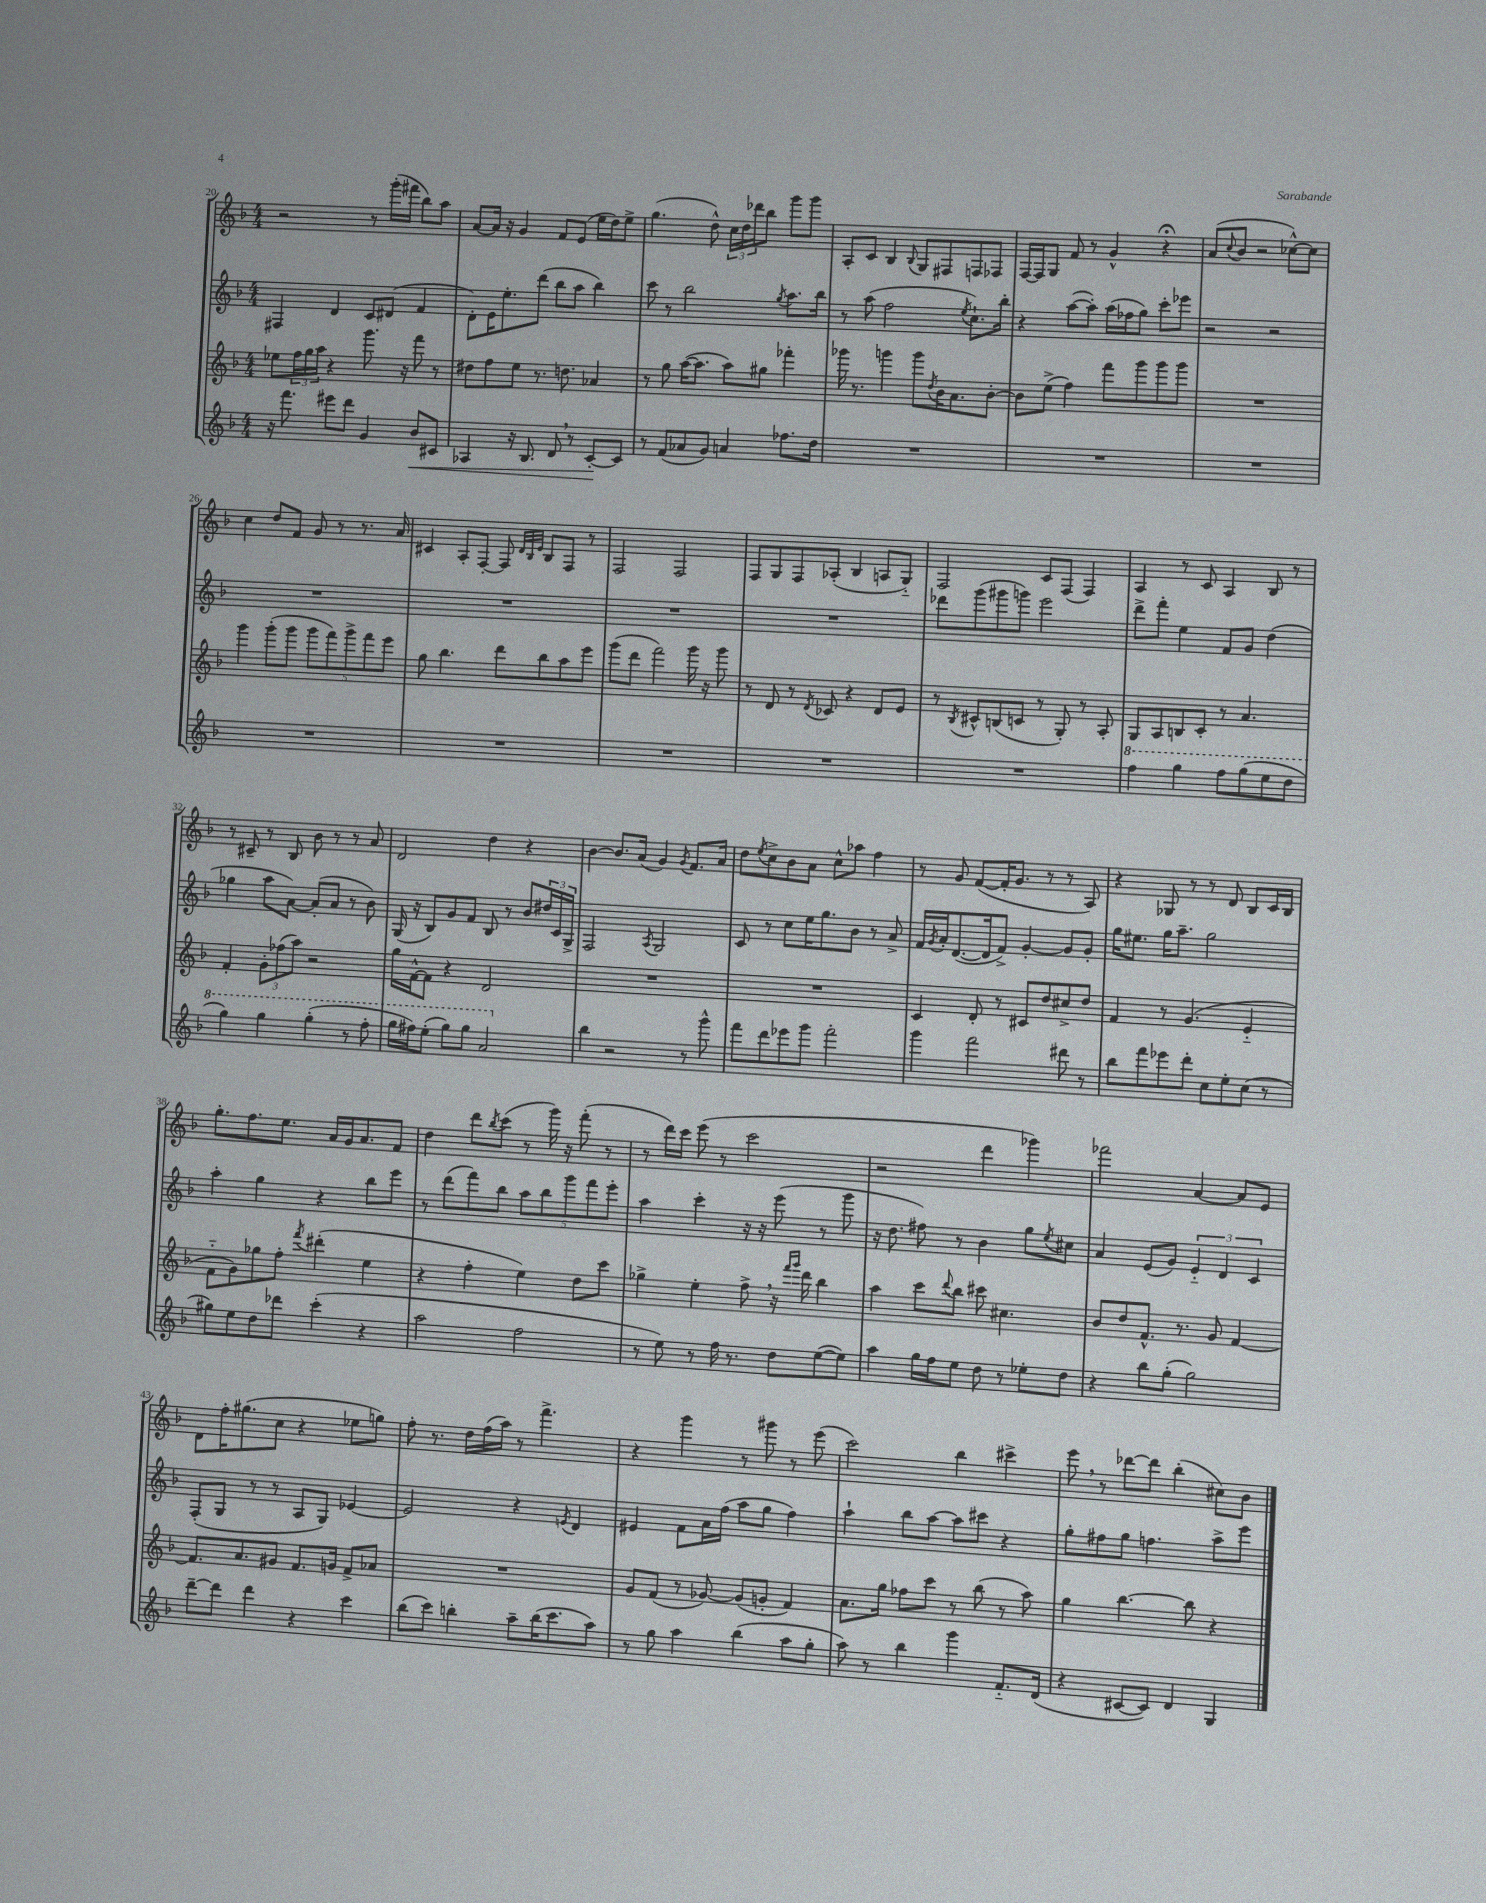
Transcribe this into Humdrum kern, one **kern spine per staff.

**kern	**kern	**kern	**kern
*staff4	*staff3	*staff2	*staff1
*clefG2	*clefG2	*clefG2	*clefG2
*k[b-]	*k[b-]	*k[b-]	*k[b-]
*M4/4	*M4/4	*M4/4	*M4/4
16r	8ee-\L	4F#/	2r
8.fff\	.	.	.
.	24ff\L	.	.
.	24gg\	.	.
.	24aa\JJ	.	.
8eee#\L	4r	4d/	.
8ddd\J	.	.	.
4g/	8.ggg\	8c/L	8r
.	.	(8d#/J	(16ggg'\LL
.	16r	.	16fff#\JJ
8b-/L	8fff\	4f/	8bb-\L)
8c#/J	8r	.	8aa\J
=	=	=	=
4A-/	8dd#\L	8d'\L)	[8a/L
.	8ff\	16e\K	16a/]Jk
.	.	8.ee'\	16r
16r	8ee\J	.	4g/
8.B-/	.	.	.
.	8.r	(8ddd\J	.
8d/	.	8bb-\L	8f/L
.	8.dd\	.	.
8r	.	8aa\J	(8e/J
[8c'/L	4a-/	4bb-\)	16ee\LL
.	.	.	16dd\J)
8c/]J	.	.	8ee^\J
=	=	=	=
8r	8r	8ccc\	(4.gg\
(8f/L	8gg\	8r	.
8a-/	([16aa\LK	2bb-\	.
.	8.aa\]J	.	.
8g/J)	.	.	8dd^^\)
4a/	8aa\L)	.	24cc\LL
.	.	.	24dd\
.	.	.	24ddd-\J
.	8gg#\J	.	8bb-\J
.	.	8qgg/	.
8.ff-\L	4fff-'\	8.aa\L	8ggg\L
.	.	.	8ggg\J
16dd\Jk	.	16bb-\Jk	.
=	=	=	=
1r	16ggg-\	8r	8A'/L
.	8.r	.	.
.	.	(8aa\	8c/J
.	4ggg\	2ff\	4B-/
.	.	.	8qqB-/
.	8ggg\L	.	8G/L
.	8qdd/	.	.
.	16b-\K	.	8F#/
.	8.a\	.	.
.	.	8qee/	.
.	.	8.cc`\L)	8F/
.	[8b-'\J	.	8F-/J
.	.	16bb-'\Jk	.
=	=	=	=
1r	8b-\]L	4r	[16F/LL
.	.	.	16F/]J
.	(8ee^\J	.	8G/J
.	4ff\)	([8aa\L	8f/
.	.	8aa'\]J)	8r
.	8fff\L	(16aa\LL	4g^^/
.	.	16ff-\J	.
.	8ggg\	8gg\J)	.
.	8ggg\	8ccc'\L	4r;
.	8ggg\J	8eee-\J	.
=	=	=	=
1r	1r	2r	(8a/L
.	.	.	8qqcc/
.	.	.	8b-/J
.	.	.	2r
.	.	2r	.
.	.	.	[8cc-^^\L)
.	.	.	8cc-\]J
=	=	=	=
1r	4ggg\	1r	4cc\
.	(8ggg'\L	.	8dd/L
.	8ggg\J	.	8f/J
.	10ggg\L	.	8g/
.	10fff\)	.	.
.	.	.	8r
.	10ggg^\	.	.
.	.	.	8.r
.	10fff\	.	.
.	10eee\J	.	.
.	.	.	16a/
=	=	=	=
1r	8gg\	1r	4c#/
.	4.bb-\	.	.
.	.	.	8A'/L
.	.	.	[8F'/J
.	8ddd\L	.	8F/]
.	.	.	32qqd/LLL
.	.	.	32qqB-/
.	.	.	32qqe/JJJ
.	8bb-\	.	8B-/L
.	8aa\	.	8F/J
.	8eee\J	.	8r
=	=	=	=
1r	(8ggg\L	1r	2F/
.	8ddd\J	.	.
.	2fff\)	.	.
.	.	.	2F/
.	16ggg\	.	.
.	16r	.	.
.	8ggg\	.	.
=	=	=	=
1r	8r	1r	8F/L
.	8d/	.	8G/
.	8r	.	8F/
.	8qd/	.	.
.	8c-/	.	(8A-'/J
.	4r	.	4B-/
.	8d/L	.	8A/L
.	8e/J	.	8G'~/J)
=	=	=	=
1r	8r	8ddd-\L	2F/
.	8qB-/	.	.
.	8c#^^/L	(8ggg\	.
.	(8B/	8ggg#\	.
.	8c/J	8ggg\J)	.
.	8r	2eee\	8c/L
.	8G'/)	.	(8F/J
.	8r	.	4F/)
.	8A'/	.	.
=	=	=	=
4fff\	8G/L	8ddd^\L	4A/
.	8A/	8fff'\J	.
4ggg\	8B/	4ee\	8r
.	8c'/J	.	8c/
8fff\L	8r	8f/L	4A/
(8ggg\	4.a/	8g/J	.
8eee\	.	(4dd\	8B-/
8ddd\J	.	.	8r
=	=	=	=
4ggg\)	4f'/	4gg-\	8r
.	.	.	8c#~/
4ggg\	12g'\L	8aa\L	8r
.	(12ff-\	.	.
.	.	[8a\J)	8B-/
.	12aa\J)	.	.
(4ggg'\	2r	(8a'/]L	8b-\
.	.	8a/J	8r
8r	.	8r	8r
8fff'\	.	8b-\)	8a/
=	=	=	=
16ggg\LL	16gg\LL	(16G/	2d/
16fff#\J)	[16f^^\J	16r	.
(8eee'\J	8f\]J	8B-/L)	.
8ggg\L)	4r	8g/	.
8ggg\J	.	8f/J	.
2aa/	2d/	8B-/	4dd\
.	.	8r	.
.	.	8b-/L	4r
.	.	24dd#/L	.
.	.	24c/	.
.	.	24G^/JJ	.
=	=	=	=
4bb-\	1r	2F/	[4b-\
2r	.	.	8.b-/]L
.	.	.	(16a/Jk
.	.	8qA/	.
.	.	2G/	4g/)
.	.	.	8qg/
8r	.	.	8.f/L
8ggg^^\	.	.	.
.	.	.	16a/Jk
=	=	=	=
8fff\L	1r	8c/	8dd\L
.	.	.	8qee/
8ddd\	.	8r	8cc^\
8eee-\	.	8cc\L	8b-\
8ggg\J	.	16ee\K	8a\J
.	.	8.gg\	.
2fff'\	.	.	8cc^^\L
.	.	8b-\J	8aa-\J
.	.	8r	4ff\
.	.	8a^/	.
=	=	=	=
4ggg\	4c/	16f/LL	8r
.	.	8qg/	.
.	.	16a'/J	.
.	.	([8.d/	8g/
2fff\	8d'/	.	([8f/L
.	.	16d/]k	.
.	8r	8f^/J)	16f'/]K
.	.	.	8.g/J
.	8c#/L	[4g'/	.
.	8dd/	.	8r
8ddd#\	8cc#^/	8g/]L	8r
8r	8dd/J	8g'/J	8A/)
=	=	=	=
8bb-\L	4f/	16gg\LK	4r
.	.	8.ee#\J	.
8fff\	.	.	.
8eee-\	8r	16gg\LK	8G-/
.	.	8.aa~\J	.
8ddd'\J	(4.g/	.	8r
8cc\L	.	2gg\	8r
8ee'\	.	.	8d/
(8cc\J	4e'~/	.	8B-/L
8r	.	.	16c/L
.	.	.	16B-/JJ
=	=	=	=
8gg#\L)	8f'~\L	4aa'\	8.gg'\L
8ee\	8g\)	.	.
.	.	.	8.ff\
8dd\	8gg-\	4gg\	.
8ddd-\J	8ff'\J	.	8.ee\J
.	8qfff/	.	.
(4ccc'\	(4ddd#'\	4r	.
.	.	.	16a/LL
.	.	.	16g/J
.	.	.	8.a/
4r	4ee\	8bb-\L	.
.	.	8eee\J	8f/J
=	=	=	=
2aa\	4r	8r	4dd\
.	.	(8ddd\L	.
.	4ff'\	8fff\)	8ddd\L
.	.	.	8qbb-/
.	.	8bb-\J	(8ccc\J
2ff\	4ee\)	10aa\L	8r
.	.	10bb-\	.
.	.	.	16ggg\)
.	.	.	16r
.	.	10ggg\	.
.	8dd\L	.	(8fff'\
.	.	10fff\	.
.	8ccc\J	.	8r
.	.	10eee'\J	.
=	=	=	=
8r	4gg-^\	4aa\	8r
8ee\)	.	.	16ddd\LL)
.	.	.	16ccc\JJ
8r	4ee'\	4ccc'\	(8eee\
16ff\	.	.	8r
8.r	.	.	.
.	8ff^\	16r	2ccc\
.	.	16r	.
8dd\L	16r	(8eee\	.
.	16qqfff/LL	.	.
.	16qqggg/JJ	.	.
.	16ddd\	.	.
([8ee\	4bb-\	8r	.
8ee\]J)	.	8ggg\	.
=	=	=	=
4aa\	4aa\	16r	2r
.	.	8.dd\	.
16gg\LL	8ccc\L	8ff#\)	.
16ff\J	.	.	.
.	8qqddd/	.	.
8ee\J	8bb-\J	8r	.
8dd\	8ccc#\	4b-\	4ddd\
8r	4.cc#\	.	.
8ee-'\L	.	8gg\L	4ggg-\)
.	.	8qee/	.
8dd\J	.	8cc#\J	.
=	=	=	=
4r	8b-/L	4a/	2fff-\
.	8dd/	.	.
8bb-\L	8.f^^/J	(8e/L	.
(8gg'\J	.	8g/J)	.
.	8.r	.	.
2gg\)	.	6e'~/	[4a/
.	8g/	.	.
.	.	6d/	.
.	[4f/	.	8a/]L
.	.	6c/	.
.	.	.	8e/J
=	=	=	=
[8ddd~\L	8.f/]L	(8F'/L	8d\L
8ddd\]J	.	8G/J	16ff'\K
.	8.a/	.	(8.gg#\
4ddd\	.	8r	.
.	8g#/J	8r	8cc\J
4r	8.f/L	8A/L	4r
.	.	8G/J)	.
.	16g/Jk	.	.
4ccc\	8f^/L	[4e-/	8ee-\L
.	8a-/J	.	8gg\J)
=	=	=	=
(8bb-\L	1r	2e-/]	8ff'\
8ccc\J)	.	.	8.r
4bb'\	.	.	.
.	.	.	16dd\LL
.	.	.	(16ff\
.	.	.	16aa\JJ)
8aa~\L	.	4r	8r
(16bb\K	.	.	4.fff^\
8.ccc\	.	.	.
.	.	8qe/	.
.	.	4d/	.
8aa\J)	.	.	.
=	=	=	=
8r	8g/L	4e#/	4r
8gg\	(8f/J	.	.
4aa\	8r	8f\L	4ggg\
.	[8g-/)	16a\L	.
.	.	(16ff\JJ	.
(4bb-\	(8g-/]L	8aa\L	8r
.	8g'/J	8gg\J	8ggg#\
8aa\L	4f/)	4ff\)	8r
8gg'\J	.	.	(8eee\
=	=	=	=
8aa\)	8.a\L	4aa`\	2ccc\)
8r	.	.	.
.	16gg\Jk	.	.
4bb-\	8ff-\L	8bb-\L	.
.	8ccc\J	[8aa\J	.
4ggg\	8r	8aa\]L	4bb-\
.	(8bb-\	8ccc#\J	.
8.f'~/L	8r	4r	4ccc#^\
.	8aa\)	.	.
(16d/Jk	.	.	.
=	=	=	=
4r	4gg\	8gg'\L	8eee\
.	.	8ff#\	8r
[8c#/L	[4.bb-\	8gg\J	[8ddd-\L
8c#/]J)	.	4.ff\	8ddd-\]J
4d/	.	.	(4bb-'\
.	8bb-\]	.	.
4G/	4r	8aa^\L	8cc#\L)
.	.	8eee\J	8b-\J
==	==	==	==
*-	*-	*-	*-
